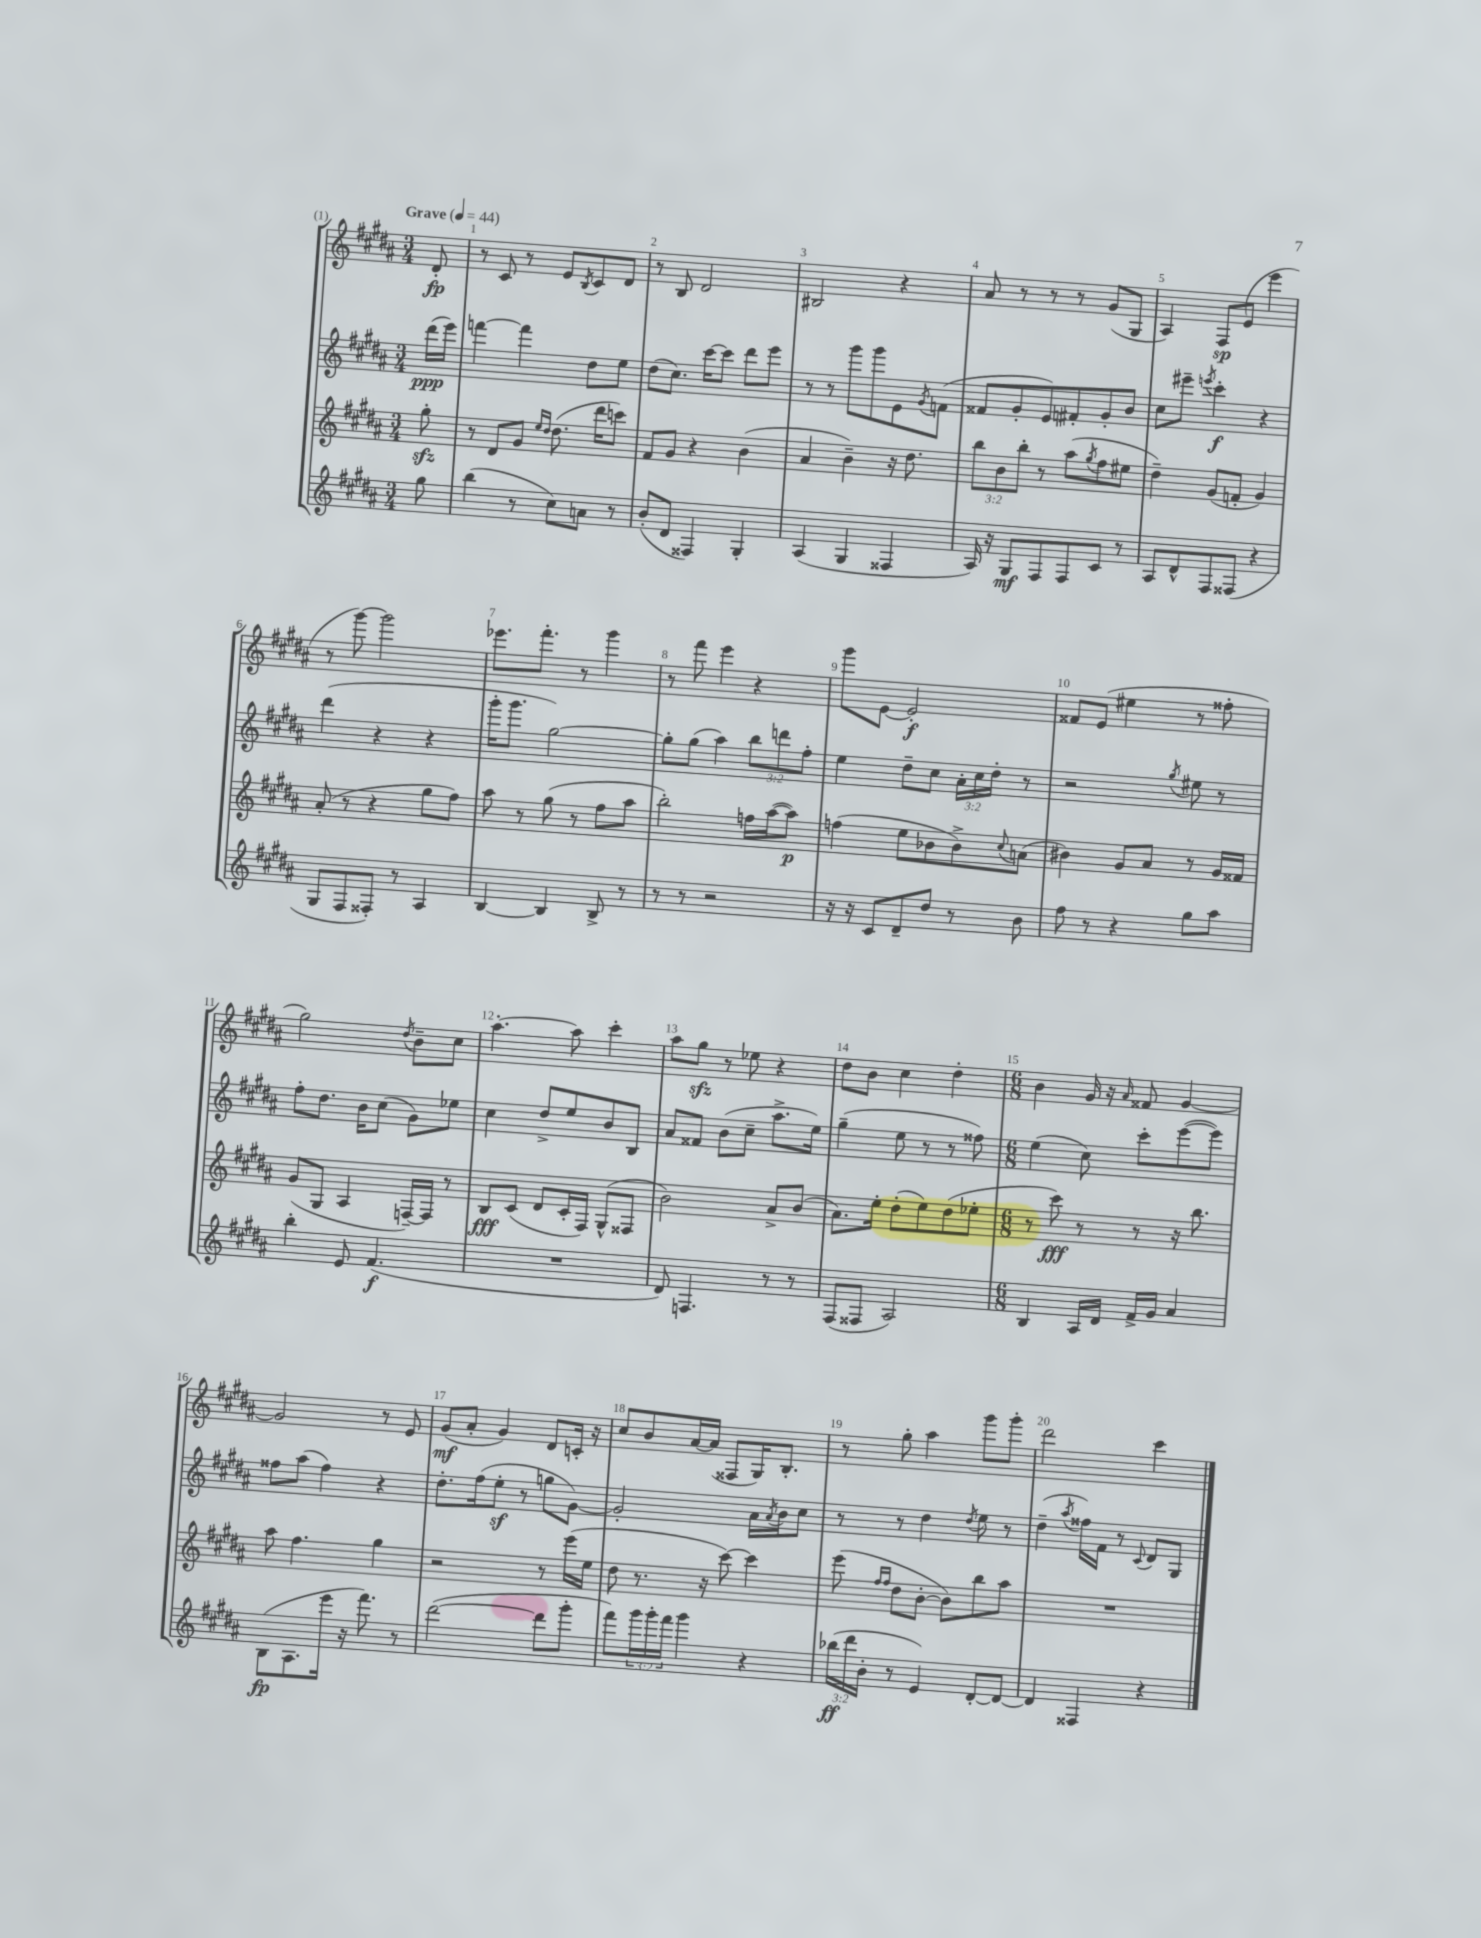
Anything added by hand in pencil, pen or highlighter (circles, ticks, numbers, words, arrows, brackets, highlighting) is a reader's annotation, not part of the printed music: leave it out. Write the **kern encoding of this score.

**kern	**kern	**kern	**kern
*staff4	*staff3	*staff2	*staff1
*clefG2	*clefG2	*clefG2	*clefG2
*k[f#c#g#d#a#]	*k[f#c#g#d#a#]	*k[f#c#g#d#a#]	*k[f#c#g#d#a#]
*M3/4	*M3/4	*M3/4	*M3/4
*MM44	*MM44	*MM44	*MM44
8gg#\	8gg#'\	(16ddd#\LL	8d#'/
.	.	16eee\JJ)	.
=	=	=	=
(4bb\	8r	[4fff\	8r
.	8d#/L	.	8c#/
8r	8g#/J	4fff\]	8r
.	16qqee/LL	.	.
.	16qqdd#/JJ	.	.
8cc#\L)	(8.dd#\	.	8e/L
.	.	.	8qB/
8a\J	.	8dd#\L	8c#/
.	16ddd#\LK	.	.
8r	8ccc\J)	8ee\J	8d#/J
=	=	=	=
(8b'/L	8f#/L	(8dd#\L	8r
8d#/J	8g#/J	8.cc#\J)	8B/
4F##/)	4r	.	2d#/
.	.	[16ccc#\LK	.
.	.	8ccc#\]J	.
4G#'/	(4b\	8ddd#\L	.
.	.	8eee\J	.
=	=	=	=
(4A#/	4a#/	8r	2B#/
.	.	8r	.
4G#/	4b~\)	8ggg#\L	.
.	.	8ggg#\	.
4F##/	16r	8e\	4r
.	8.dd#\	.	.
.	.	8qg#/	.
.	.	(8f\J	.
=	=	=	=
16A#/)	12bb\L	8f##/L	8a#/
16r	.	.	.
.	12b\	.	.
8G#/L	.	8g#'/	8r
.	12bb'\J	.	.
8F#/	8r	8e/)	8r
8F#/	(8aa#\L	8f#'/	8r
.	8qgg#/	.	.
8c#/J	8ff#\	8g#'/	(8g#/L
8r	8ee#\J	8b/J	8G#/J
=	=	=	=
8A#/L	4dd#~\)	8cc#\L	4A#/)
8d#^^/	.	8eee#~\J	.
.	.	8qeee/	.
8F#/	(8g#/L	4ccc#'\	8F#/L
(8F##/J	8f'/J	.	(8e/J
4r	4g#/)	4r	4eee\
=	=	=	=
8G#/L	(8a#'/	(4ddd#\	8r
8F#/	8r	.	[8ggg#\)
8F##'/J)	4r	4r	2ggg#\]
8r	.	.	.
4A#/	8gg#\L	4r	.
.	8ff#\J)	.	.
=	=	=	=
[4B/	8aa#\	16ggg#'\LK	8.eee-\L
.	.	8.ggg#\J	.
.	8r	.	.
.	.	.	8.fff#'\J
4B/]	(8gg#\	[2gg#\)	.
.	8r	.	8r
8B^/	8ff#\L	.	4ggg#\
8r	8aa#\J	.	.
=	=	=	=
8r	2bb'\)	8gg#'\]L	8r
8r	.	(8gg#\J	8fff#\
2r	.	4aa#\)	4eee\
.	16ff\LL	12bb\L	4r
.	([16aa#\J	.	.
.	.	12ddd\	.
.	8aa#\]J)	.	.
.	.	12ff#'\J	.
=	=	=	=
16r	(4ff\	4ee\	8ggg#\L
16r	.	.	.
8c#/L	.	.	[8e\J
8d#~/	8ee\L	8dd#~\L	2e'/]
8dd#/J	8b-\	8cc#\J	.
8r	8b-^\)	24a#'\LL	.
.	.	24cc#\	.
.	.	24dd#'\JJ	.
.	8qqcc#/	.	.
8b\	(8a\J	8r	.
=	=	=	=
8ff#\	4b#\)	2r	8f##/L
8r	.	.	(8e/J
4r	8g#/L	.	4ee#\
.	8a#/J	.	.
.	.	8qgg#/	.
8gg#\L	8r	8ee#\	8r
8aa#\J	16g#/LL	8r	8ff##'\
.	16f##/JJ	.	.
=	=	=	=
4bb'\	(8g#/L	8ff#'\L	2gg#\)
.	8G#/J	8.dd#\J	.
8e/	4A#/	.	.
.	.	16b\LK	.
(4.f#/	.	(8cc#\J	.
.	.	.	8qdd#/
.	[16F~/LL)	8g#\L)	8b~\L
.	16F/]JJ	.	.
.	8r	8ee-\J	8cc#\J
=	=	=	=
2.r	8B/L	4cc#\	[4.aa#'\
.	(8c#/J	.	.
.	8d#/L	8dd#^/L	.
.	16c#'/L	8ee/	8aa#\]
.	16F#/JJ)	.	.
.	(8G#^^/L	8b/	4ccc#'\
.	8F##/J	8B/J	.
=	=	=	=
8d#/)	2b\)	8a#/L	8aa#\L
4.F/	.	8f##/J	8gg#\J
.	.	(8b\L	8r
.	.	8cc#~\J	8ee-\
8r	8a#^/L	8.aa#^\L	4r
8r	(8b/J	.	.
.	.	16ee\Jk)	.
=	=	=	=
(8F#/L	8.a#\L)	(4gg#~\	8dd#\L
8F##/J	.	.	8b\J
.	16ee'\Jk	.	.
2A#/)	(8dd#'\L	8ee\	4cc#\
.	8ee\)	8r	.
.	(8dd#\	8r	4dd#'\
.	8ee-'\J	8ff##\)	.
=	=	=	=
*M6/8	*M6/8	*M6/8	*M6/8
4B/	8r	(4ee\	4b\
.	8ccc#\)	.	.
16A#/LL	8r	8cc#\)	16g#/
16d#/JJ	.	.	16r
.	.	.	16qqa#/
16f#^/LL	8r	8ccc#'\L	8f##/
16g#/JJ	.	.	.
4a#/	16r	([8eee\	[4g#/
.	8.bb\	.	.
.	.	8eee\]J)	.
=	=	=	=
(8B\L	8aa#\	8ff##\L	2g#/]
8.A#\	4.ff#\	(8aa#\J	.
.	.	4ff##\)	.
16eee\Jk	.	.	.
16r	.	.	.
8.fff#\)	.	.	.
.	4gg#\	4r	8r
8r	.	.	8e/
=	=	=	=
([2ddd#\	2r	8.dd#'\L	(8g#/L
.	.	.	8a#'/J
.	.	(16ff#\k	.
.	.	8ee'\J	4g#/)
.	.	8r	.
8ddd#\]L	8r	8gg\L	8d#/L
8ggg#'\J	(16eee\LL	[8g#\J)	16c'/Jk
.	16ee\JJ	.	16r
=	=	=	=
8fff#\L)	8dd#\	2g#'/]	8cc#/L
24ggg#\L	8.r	.	8b/
24ggg#'\	.	.	.
24fff#\JJ	.	.	.
4ggg#\	.	.	[16a#/L
.	16r	.	(16a#/]JJ
.	[8ccc#\)	.	8F##/L
4r	4ccc#\]	16a#\LL	16G#/K)
.	.	8qa#/	.
.	.	16b\J	8.B'/J
.	.	8cc#\J	.
=	=	=	=
(24bb-\LL	(8eee\	8r	8r
24ddd#\	.	.	.
24b'\JJ	.	.	.
.	16qqff#/LL	.	.
.	16qqff#/JJ	.	.
8r	8dd#\L	8r	8gg#'\
4e/)	[8b'\J	4dd#\	4aa#\
.	8b\]L)	.	.
.	.	8qdd#/	.
[8d#'/L	8bb\	8ee\	8ggg#\L
8d#/_J	8aa#\J	8r	8ggg#'\J
=	=	=	=
4d#/]	2.r	(4dd#~\	2ddd#\
.	.	8qaa#/	.
4F##/	.	16ff##\LL)	.
.	.	16f#\JJ	.
.	.	8r	.
.	.	8qqc#/	.
4r	.	8d#/L	4ccc#\
.	.	8G#/J	.
==	==	==	==
*-	*-	*-	*-
